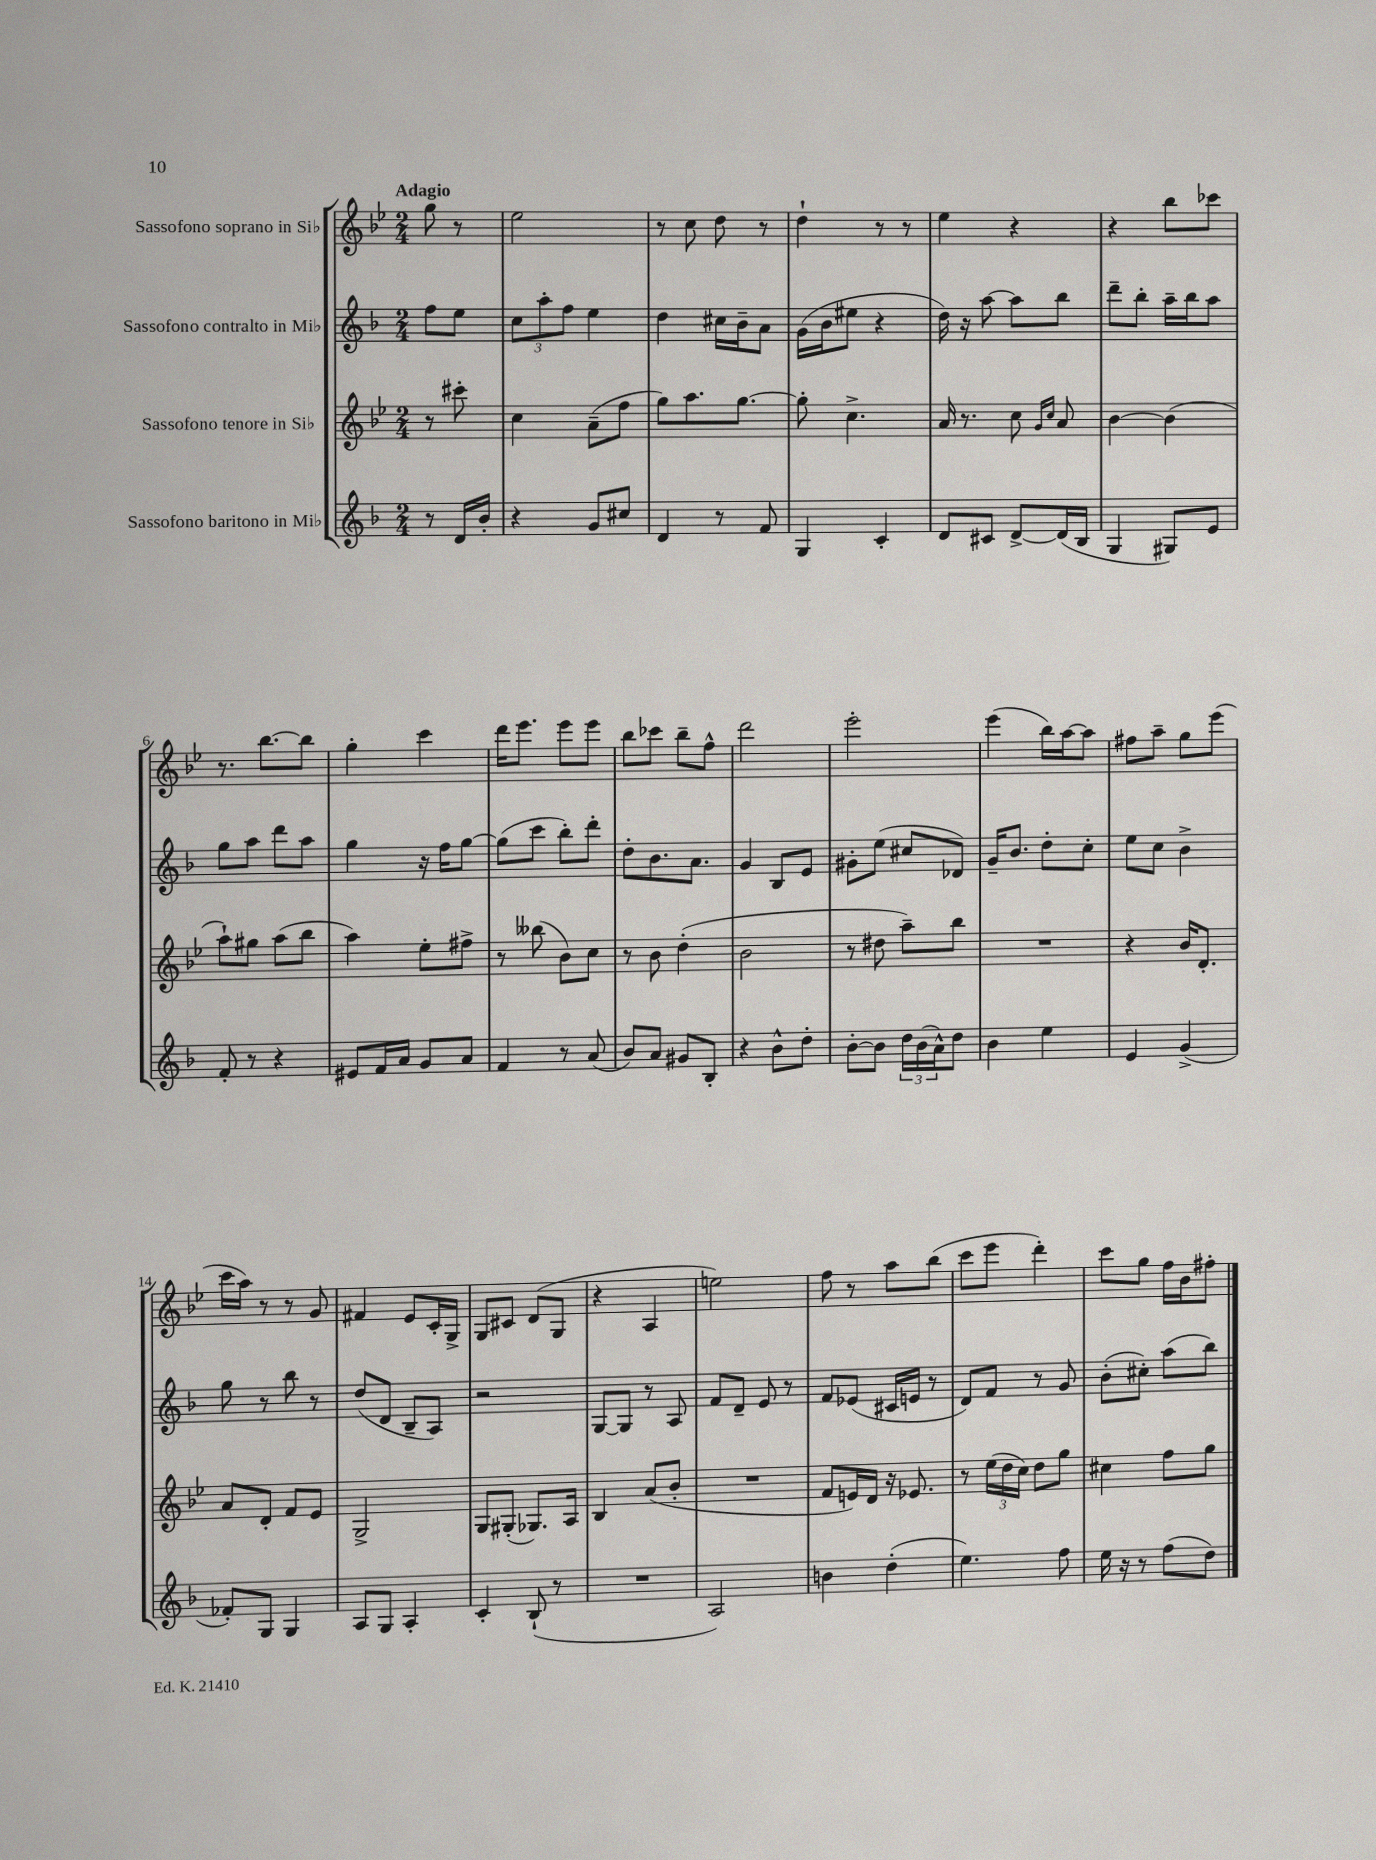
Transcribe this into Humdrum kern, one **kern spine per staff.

**kern	**kern	**kern	**kern
*staff4	*staff3	*staff2	*staff1
*clefG2	*clefG2	*clefG2	*clefG2
*k[b-]	*k[b-e-]	*k[b-]	*k[b-e-]
*M2/4	*M2/4	*M2/4	*M2/4
8r	8r	8ff	8gg
16d	8ccc#'	8ee	8r
16b-'	.	.	.
=	=	=	=
4r	4cc	12cc	2ee-
.	.	12aa'	.
.	.	12ff	.
8g	(8a~	4ee	.
8cc#	8ff	.	.
=	=	=	=
4d	8gg)	4dd	8r
.	8.aa	.	8cc
8r	.	16cc#	8dd
.	[8.gg	16b-~	.
8f	.	8a	8r
=	=	=	=
4G	8gg']	(16g	4dd`
.	.	16b-	.
.	4.cc^	8ee#	.
4c'	.	4r	8r
.	.	.	8r
=	=	=	=
8d	16a	16dd)	4ee-
.	8.r	16r	.
8c#	.	[8aa	.
[8d^	8cc	8aa]	4r
.	16qqg	.	.
.	16qqcc	.	.
(16d]	8a	8bb-	.
16B-	.	.	.
=	=	=	=
4G	[4b-	8ddd~	4r
.	.	8bb-'	.
8G#)	(4b-]	16aa~	8bb-
.	.	16bb-	.
8e	.	8aa	8ccc-
=	=	=	=
8f'	8aa`)	8gg	8.r
8r	8gg#	8aa	.
.	.	.	[8.bb-
4r	(8aa	8ddd	.
.	8bb-	8aa	8bb-]
=	=	=	=
8e#	4aa)	4gg	4gg'
16f	.	.	.
16a	.	.	.
8g	8ee-'	16r	4ccc
.	.	16ff	.
8a	8ff#^	[8gg	.
=	=	=	=
4f	8r	(8gg]	16ddd
.	.	.	8.eee-
.	(8bb--	8ccc	.
8r	8b-)	8bb-')	8eee-
(8a	8cc	8ddd'	8eee-
=	=	=	=
8b-)	8r	8dd'	8bb-
8a	8b-	8.b-	8ccc-
8g#	(4dd'	.	8bb-~
.	.	8.a	.
8B-'	.	.	8ff^^
=	=	=	=
4r	2b-	4g	2ddd
8b-^^	.	8B-	.
8dd'	.	8e	.
=	=	=	=
[8b-'	8r	8g#'	2eee-'
8b-]	8dd#	(8ee	.
24dd	8aa~)	8cc#	.
(24b-	.	.	.
24a^^)	.	.	.
8dd	8bb-	8d-)	.
=	=	=	=
4b-	2r	16g~	(4eee-
.	.	8.b-	.
4ee	.	8dd'	16bb-)
.	.	.	[16aa
.	.	8cc'	8aa]
=	=	=	=
4e	4r	8ee	8ff#
.	.	8cc	8aa~
(4g^	16b-	4b-^	8gg
.	8.d'	.	.
.	.	.	(8eee-
=	=	=	=
8f-')	8a	8gg	16ccc
.	.	.	16aa)
8G	8d'	8r	8r
4G	8f	8bb-	8r
.	8e-	8r	8g
=	=	=	=
8A	2G^	(8dd	4f#
8G	.	8d	.
4A'	.	8B-~	8e-
.	.	8A)	16c'
.	.	.	16G^
=	=	=	=
4c'	8G	2r	8G
.	(8G#'	.	8c#
(8B-`	8.G-)	.	(8d
8r	.	.	8G
.	16A	.	.
=	=	=	=
2r	4B-	[8G	4r
.	.	8G]	.
.	(8a	8r	4A
.	8b-'	8A	.
=	=	=	=
2A)	2r	8f	2ee)
.	.	8d~	.
.	.	8e	.
.	.	8r	.
=	=	=	=
4b	8f	8f	8ff
.	16e)	(8e-	8r
.	16d	.	.
(4dd'	16r	16c#	8aa
.	8.e-	16e	.
.	.	8r	(8bb-
=	=	=	=
4.ee)	8r	8d)	8ccc
.	(24ee-	8f	8eee-
.	24dd	.	.
.	24cc)	.	.
.	8dd	8r	4ddd')
8ff	8gg	8g	.
=	=	=	=
16ee	4cc#	(8b-'	8ccc
16r	.	.	.
8r	.	8cc#')	8gg
(8ff	8ff	(8aa	16ff
.	.	.	16b-
8dd)	8gg	8bb-)	8ff#'
==	==	==	==
*-	*-	*-	*-
